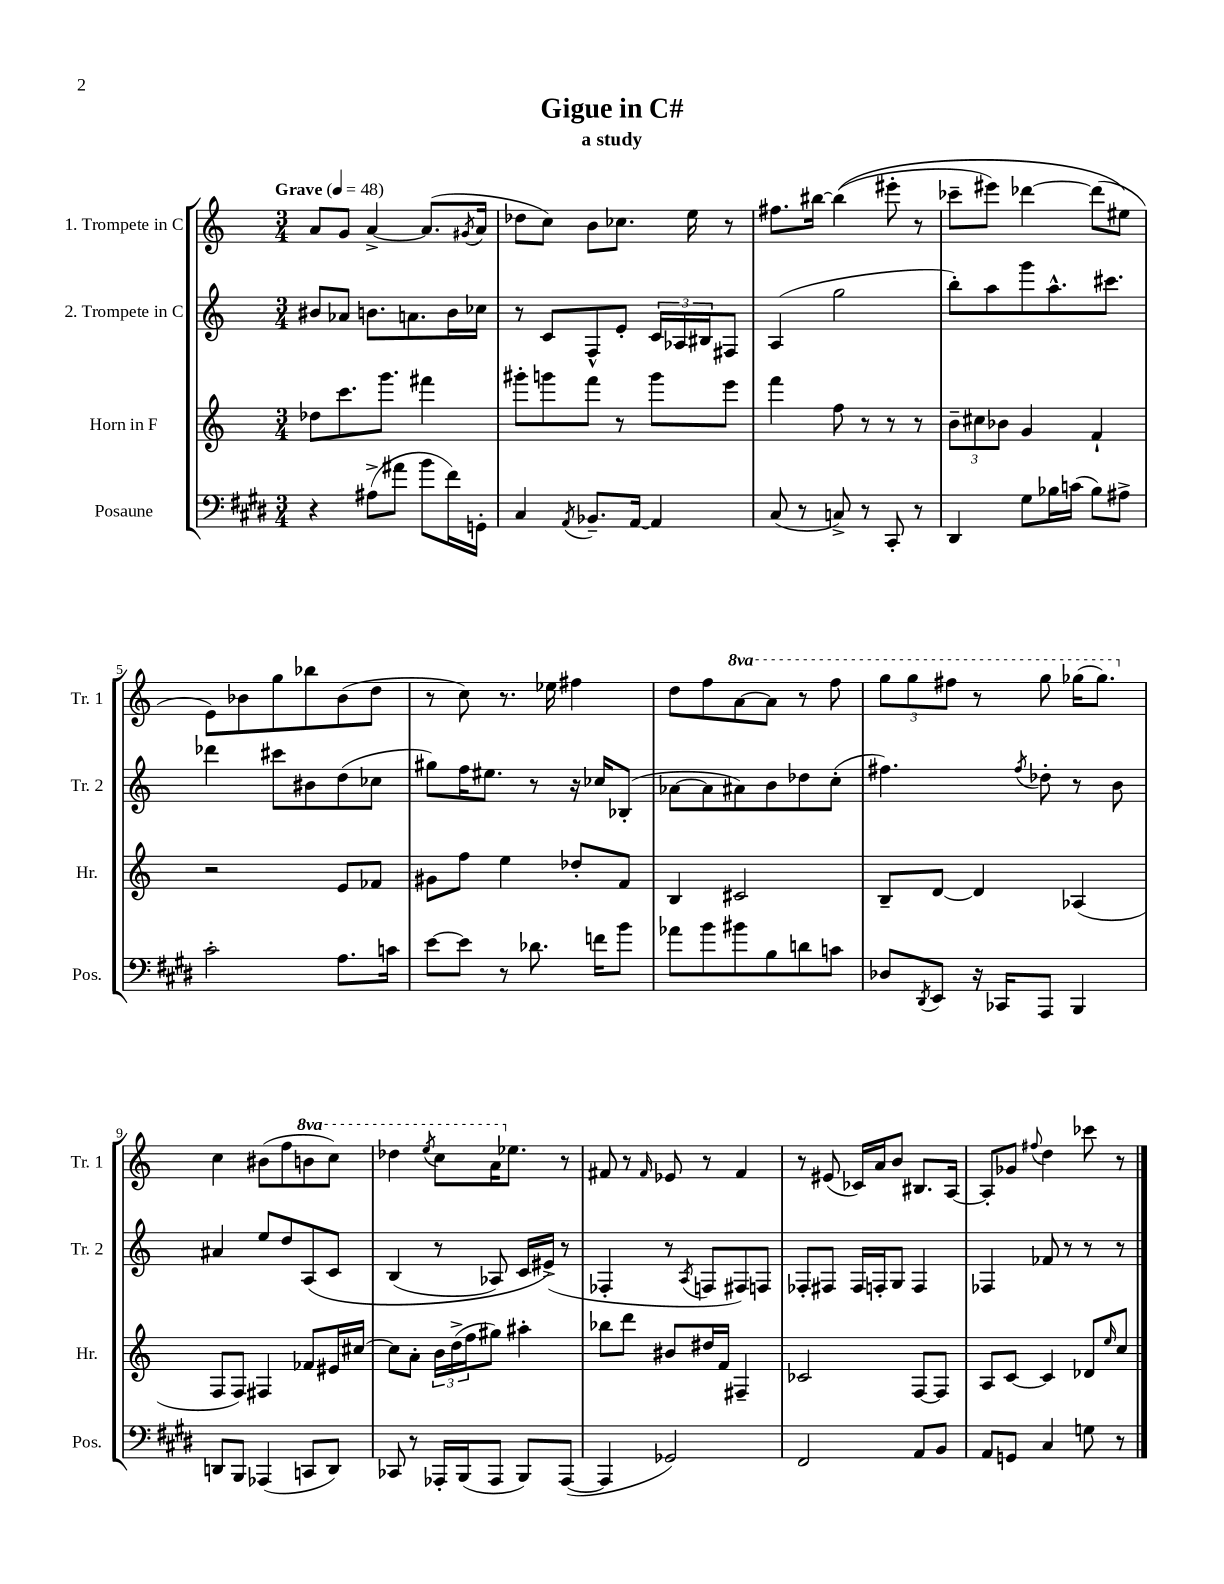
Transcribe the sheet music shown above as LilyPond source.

\header { title = "Gigue in C#" subtitle = "a study" }
<<
\new StaffGroup <<
\new Staff = "s0" \with { instrumentName = "1. Trompete in C" shortInstrumentName = "Tr. 1" } {
    \clef treble \key c \major \numericTimeSignature \time 3/4 \set Staff.ottavationMarkups = #ottavation-simple-ordinals \tempo "Grave" 4 = 48
    a'8 g'8 a'4~-> a'8.( \acciaccatura { gis'8 } a'16 |
    des''8 c''8) b'8 ces''8. e''16 r8 |
    fis''8. bis''16~ bis''4(\( eis'''8-. r8 |
    ces'''8-- eis'''8) des'''4~ des'''8( eis''8\) |
    e'8) bes'8 g''8 bes''8 bes'8( d''8 |
    r8 c''8) r8. ees''16 fis''4 |
    d''8 f''8 \ottava #1 a''8~ a''8 r8 f'''8 |
    \tuplet 3/2 { g'''8 g'''8 fis'''8 } r8 g'''8 ges'''16( ges'''8.) \ottava #0 |
    c''4 bis'8( f''8 \ottava #1 b''!8 c'''8) |
    des'''4 \acciaccatura { e'''8 } c'''8 a''16 \ottava #0 ees''8. r8 |
    fis'8 r8 \grace { fis'16 } ees'8 r8 fis'4 |
    r8 eis'8( ces'16) a'16 b'8 bis8. a16~ |
    a8-. ges'8 \appoggiatura { fis''8 } d''4 ces'''8 r8 \bar "|." |
}
\new Staff = "s1" \with { instrumentName = "2. Trompete in C" shortInstrumentName = "Tr. 2" } {
    \clef treble \key c \major \numericTimeSignature \time 3/4
    bis'8 aes'8 b'8. a'8. b'16 ces''16 |
    r8 c'8 f8-^ e'8-. \tuplet 3/2 { c'16 aes16 bis16 } fis8 |
    a4( g''2 |
    b''8-.) a''8 g'''8 a''8.-^ cis'''8. |
    des'''4 cis'''8 bis'8 d''8( ces''8 |
    gis''8) f''16 eis''8. r8 r16 ces''16 bes8-.( |
    aes'8~ aes'8 ais'8) b'8 des''8 c''8-.( |
    fis''4.) \acciaccatura { fis''8 } des''8-. r8 b'8 |
    ais'4 e''8 d''8 a8\( c'8 |
    b4( r8 aes8) c'16 eis'16->(\) r8 |
    fes4-. r8 \acciaccatura { a8 } f8 fis8) f8 |
    fes8-. fis8 fis16 f16-. g8 f4 |
    fes4 fes'8 r8 r8 r8 \bar "|." |
}
\new Staff = "s2" \with { instrumentName = "Horn in F" shortInstrumentName = "Hr." } {
    \clef treble \key c \major \numericTimeSignature \time 3/4
    des''8 c'''8. g'''8. fis'''4 |
    gis'''8-. g'''8 f'''8 r8 g'''8 e'''8 |
    f'''4 f''8 r8 r8 r8 |
    \tuplet 3/2 { b'8-- cis''8 bes'8 } g'4 f'4-! |
    r2 e'8 fes'8 |
    gis'8 f''8 e''4 des''8-. f'8 |
    b4 cis'2 |
    b8-- d'8~ d'4 aes4( |
    f8 f8) fis4 fes'8 eis'16 cis''16~ |
    cis''8 a'8-. \tuplet 3/2 { b'16 d''16->( f''16 } gis''8) ais''4-. |
    bes''8 d'''8 bis'8 dis''16 f'16 fis4-- |
    ces'2 f8~ f8 |
    a8 c'8~ c'4 des'8 \grace { e''16 } c''8 \bar "|." |
}
\new Staff = "s3" \with { instrumentName = "Posaune" shortInstrumentName = "Pos." } {
    \clef bass \key e \major \numericTimeSignature \time 3/4
    r4 ais8->( ais'8 b'8 fis'16) g,16-. |
    cis4 \acciaccatura { a,8 } bes,8.-- a,16~ a,4 |
    cis8( r8 c8->) r8 cis,8-. r8 |
    dis,4 gis8 bes16 c'16( bes8) ais8-> |
    cis'2-. a8. c'16 |
    e'8~ e'8 r8 des'8. f'16 b'8 |
    aes'8 b'8 bis'8 b8 d'8 c'8 |
    des8 \acciaccatura { dis,8 } e,8 r16 ces,16 a,,8 b,,4 |
    d,8 b,,8 aes,,4( c,8 d,8) |
    ces,8 r8 aes,,16-. b,,16( aes,,8 b,,8) aes,,8~( |
    aes,,4 ges,2) |
    fis,2 a,8 b,8 |
    a,8 g,8 cis4 g8 r8 \bar "|." |
}
>>
>>
